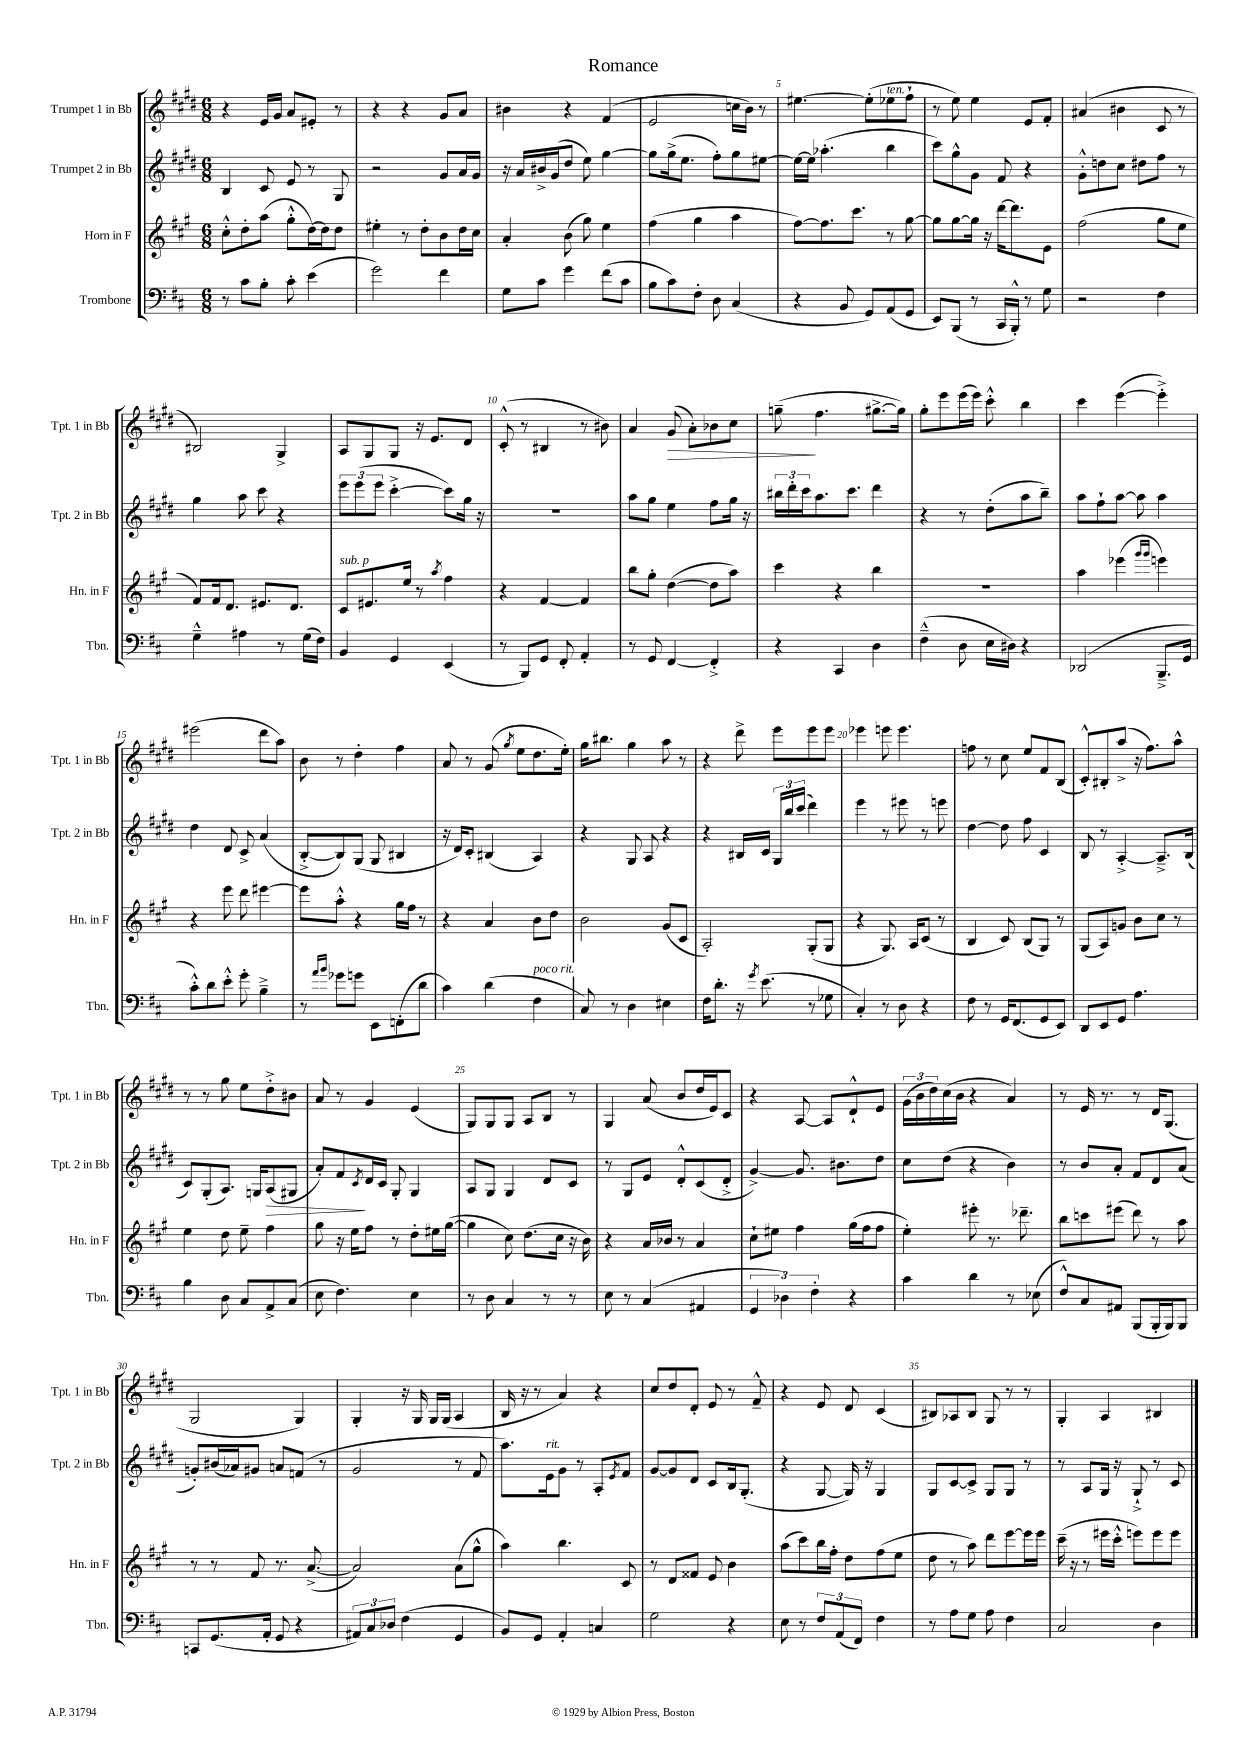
\header { title = "Romance" }
<<
\new StaffGroup <<
\new Staff = "s0" \with { instrumentName = "Trumpet 1 in Bb" shortInstrumentName = "Tpt. 1 in Bb" } {
    \clef treble \key e \major \numericTimeSignature \time 6/8
    r4 e'16 gis'16 a'8 eis'8-. r8 |
    r4 r4 gis'8 a'8 |
    bis'4 r4 fis'4( |
    e'2 c''16 b'16) r8 |
    eis''4.~ eis''8-.( ees''8^\markup { \italic "ten." } fis''8-! |
    r8 e''8) e''4 e'8 fis'8-. |
    ais'4( bis'4 cis'8 r8 |
    bis2) gis4-> |
    a8 gis8 gis8 r16 e'8. dis'8 |
    cis'8-.-^( r8 bis4 r8 bis'8) |
    a'4 gis'8\>( a'8-.) bes'8 cis''8 |
    g''8--\!( fis''4. gis''8.~-> gis''16) |
    gis''8-. e'''8 e'''16( e'''16) cis'''8-.-^ b''4 |
    cis'''4 e'''4~( e'''4-.->) |
    eis'''2( dis'''8 a''8) |
    b'8 r8 dis''4-. fis''4 |
    a'8 r8 gis'8( \acciaccatura { gis''8 } e''8 dis''8. e''16-.) |
    gis''16 bis''8. gis''4 a''8 r8 |
    r4 dis'''8-> e'''8 e'''8 e'''8 |
    ees'''4 e'''8 e'''4. |
    f''8 r8 cis''8 e''8 fis'8 b8( |
    cis'8-.-^) bis8-. a''8->( r16 fis''8.) a''8-^ |
    r8 r8 gis''8 e''8 dis''8-.-> bis'8 |
    a'8 r8 gis'4 e'4( |
    gis8) gis8 gis8 a8 b8 r8 |
    gis4 a'8( b'8 dis''16 e'16) cis'8 |
    r4 a8~ a8 dis'8-!-^ e'8 |
    \tuplet 3/2 { gis'16( b'16 dis''16) } cis''16( b'16 r4 a'4) |
    r8 e'16 r8. r8 dis'16 gis8.( |
    gis2 gis4) |
    gis4-. r16 gis16 gis16 gis16( a4 |
    b16 r16 r8 a'4) r4 |
    cis''8 dis''8 dis'8-. e'8 r8 fis'8---^ |
    r4 e'8 dis'8 cis'4( |
    bis8) aes8 bis8 gis8 r8 r8 |
    gis4-. a4 bis4 \bar "|." |
}
\new Staff = "s1" \with { instrumentName = "Trumpet 2 in Bb" shortInstrumentName = "Tpt. 2 in Bb" } {
    \clef treble \key e \major \numericTimeSignature \time 6/8
    b4 cis'8 e'8 r8 gis8 |
    r2 gis'8 a'16 gis'16 |
    r16 a'16 bis'16-> gis'16( dis''8 e''8) gis''4~ |
    gis''8 gis''16->( e''8. fis''8-.) gis''8 eis''8~ |
    eis''16~ eis''16 aes''4.-.( b''4 |
    cis'''8) gis''8-^ gis'8 fis'8 r4 |
    gis'8-.-^ d''8 cis''8 dis''8 fis''8 r8 |
    gis''4 a''8 cis'''8 r4 |
    \tuplet 3/2 { e'''8 e'''8( e'''8 } cis'''4~-.-> cis'''8) gis''16 r16 |
    R2. |
    a''8 gis''8 e''4 fis''8 gis''16 r16 |
    \tuplet 3/2 { bis''16 dis'''16-. cis'''16 } a''8. cis'''8. dis'''4 |
    r4 r8 dis''8-.( a''8 b''8--) |
    a''8 fis''8-! a''8~ a''8 a''4 |
    dis''4 dis'8 cis'8-> a'4( |
    b8~-.-> b8) gis8( gis8 bis4 |
    r16 dis'16) cis'8-. bis4( a4) |
    r4 gis8 a8 r4 |
    r4 bis16 cis'16 \tuplet 3/2 { gis16 b''16 cis'''16( } dis'''4) |
    e'''4 r8 eis'''8 r8 e'''8 |
    dis''4~ dis''8 fis''8 cis'4 |
    b8 r8 a4~-.-> a8.---> b16( |
    cis'8) gis8-.( a8.) g16 a8\>( gis8 |
    a'8-.) fis'8\! \acciaccatura { cis'8 } dis'16 cis'16 gis8-. gis4 |
    a8 gis8 gis4 dis'8 cis'8 |
    r8 gis8 e'8 dis'8-.-^ cis'8( dis'8-.-> |
    gis'4~->) gis'8. bis'8. dis''8 |
    cis''8 dis''8( r4 b'4) |
    r8 b'8 a'8-. fis'8 dis'8 a'8( |
    g'8-.) bis'16( aes'16) gis'8 a'8 f'8( r8 |
    gis'2 r8 fis'8 |
    a''8.) e'16^\markup { \italic "rit." } gis'8 r8 a8-. \acciaccatura { e'8 } fis'8 |
    gis'8~ gis'8 dis'8 cis'8 b16 gis8.-.( |
    r4 gis8~ gis16) r16 gis4 |
    gis8 cis'8~ cis'8-> gis8 gis8 r8 |
    r8 a8 gis16 r16 gis8-!-> r8 cis'8 \bar "|." |
}
\new Staff = "s2" \with { instrumentName = "Horn in F" shortInstrumentName = "Hn. in F" } {
    \clef treble \key a \major \numericTimeSignature \time 6/8
    cis''8-.-^ d''8-. a''8( gis''8-.-^ d''16~) d''16 d''8 |
    eis''4-. r8 d''8-. b'8 d''16 cis''16 |
    a'4-. b'8( gis''8) e''4 |
    fis''4( gis''4 a''4 |
    fis''8~) fis''8. cis'''8. r8 gis''8~ |
    gis''8 gis''8~ gis''16 r16 d'''16~ d'''8. e'8 |
    fis''2( gis''8 e''8 |
    fis'8) fis'16 d'8. eis'8. d'8. |
    cis'8^\markup { \italic "sub. p" } eis'8. e''16 r8 \acciaccatura { a''8 } fis''4 |
    r4 fis'4~ fis'4 |
    b''8 gis''8-. d''4~( d''8 a''8) |
    cis'''4 r4 b''4 |
    R2. |
    a''4 ees'''4( \grace { gis'''16 gis'''16 } e'''4) |
    r4 e'''8 d'''8 eis'''4~ |
    eis'''8 a''8-.-^ r4 gis''16 fis''16 r8 |
    r4 a'4 b'8 d''8 |
    b'2 gis'8( cis'8 |
    a2-.) gis8-.( gis8 |
    r4 gis8.) a16 cis'8( r8 |
    b4 cis'8) b8( gis8) r8 |
    gis8( a8) g'8 b'8 cis''8 r8 |
    e''4 d''8 e''8-- fis''4 |
    gis''8 r16 e''16 fis''8 r8 d''8-. eis''16 gis''16~( |
    gis''4 cis''8) d''8.( cis''16 r16 b'16) |
    r4 a'16 bes'16 r8 a'4 |
    cis''8-! eis''8 fis''4 gis''16( fis''16 fis''8 |
    e''4-.) eis'''8-. r8. des'''8.-- |
    b''8 c'''8 eis'''8( d'''8) r8 a''8 |
    r8 r8 fis'8 r8. a'8.~->( |
    a'2) a'8( gis''8-^ |
    a''4) b''4. cis'8 |
    r8 d'8 fisis'8 e'8 b'4 |
    a''8( cis'''8) b''16 fis''16-. d''8 fis''8( e''8 |
    d''8 r8 a''8) d'''8 e'''8~ e'''16 e'''16 |
    cis'''16--( r16 r8 eis'''16 cis'''16-.-^ e'''8) e'''8 e'''8 \bar "|." |
}
\new Staff = "s3" \with { instrumentName = "Trombone" shortInstrumentName = "Tbn." } {
    \clef bass \key d \major \numericTimeSignature \time 6/8
    r8 cis'8 b8-. cis'8-. e'4( |
    g'2) fis'4 |
    g8 cis'8 g'4 fis'8( cis'8 |
    b8 cis'8) fis8-. d8 cis4( |
    r4 b,8 g,8) a,8( g,8 |
    e,8) b,,8( r8 cis,16 b,,16-.-^) r8 g8 |
    r2 fis4 |
    g4---^ ais4 r8 g16( fis16) |
    b,4 g,4 e,4( |
    r8 b,,8) g,8 fis,8-. a,4-. |
    r8 g,8 fis,4~ fis,4-.-> |
    r4 cis,4 d4 |
    fis4---^( d8 e16 dis16) r4 |
    des,2( b,,8.---> g,16 |
    cis'8-.-^) d'8 e'8-.-^ g'8-. b4---> |
    r8 \grace { a'16 b'16 } ges'8 g'8 e,8 f,8-.( d'8 |
    cis'4) d'4( fis4^\markup { \italic "poco rit." } |
    cis8) r8 d4 eis4 |
    fis16 d'8.-. r16 \acciaccatura { g'8 } e'8.( r8 ges8 |
    cis4-.) r8 d8 r4 |
    fis8 r8 g,16 fis,8.( g,8 e,8) |
    d,8 e,8 g,8 a4. |
    b4 d8 cis8 a,8-> cis8( |
    e8 fis4.) e4 |
    r8 d8 cis4 r8 r8 |
    e8 r8 cis4( ais,4 |
    \tuplet 3/2 { g,4 des4) fis4-. } r4 |
    cis'4 d'4 r8 ees8( |
    fis8-^) cis8 ais,8 b,,8( b,,16-. b,,16) b,,8 |
    c,8 g,8.( a,16-. g,8 r4 |
    \tuplet 3/2 { ais,8) cis8 des8 } fis4( g,4 |
    b,8) g,8 a,4-. c4 |
    g2 r4 |
    e8 r8 \tuplet 3/2 { fis8 a,8( fis,8) } fis4 |
    r8 a8 g8 a8 fis4 |
    cis2 d4 \bar "|." |
}
>>
>>
\layout { \context { \Score \override BarNumber.break-visibility = ##(#f #t #t) barNumberVisibility = #(every-nth-bar-number-visible 5) } }
